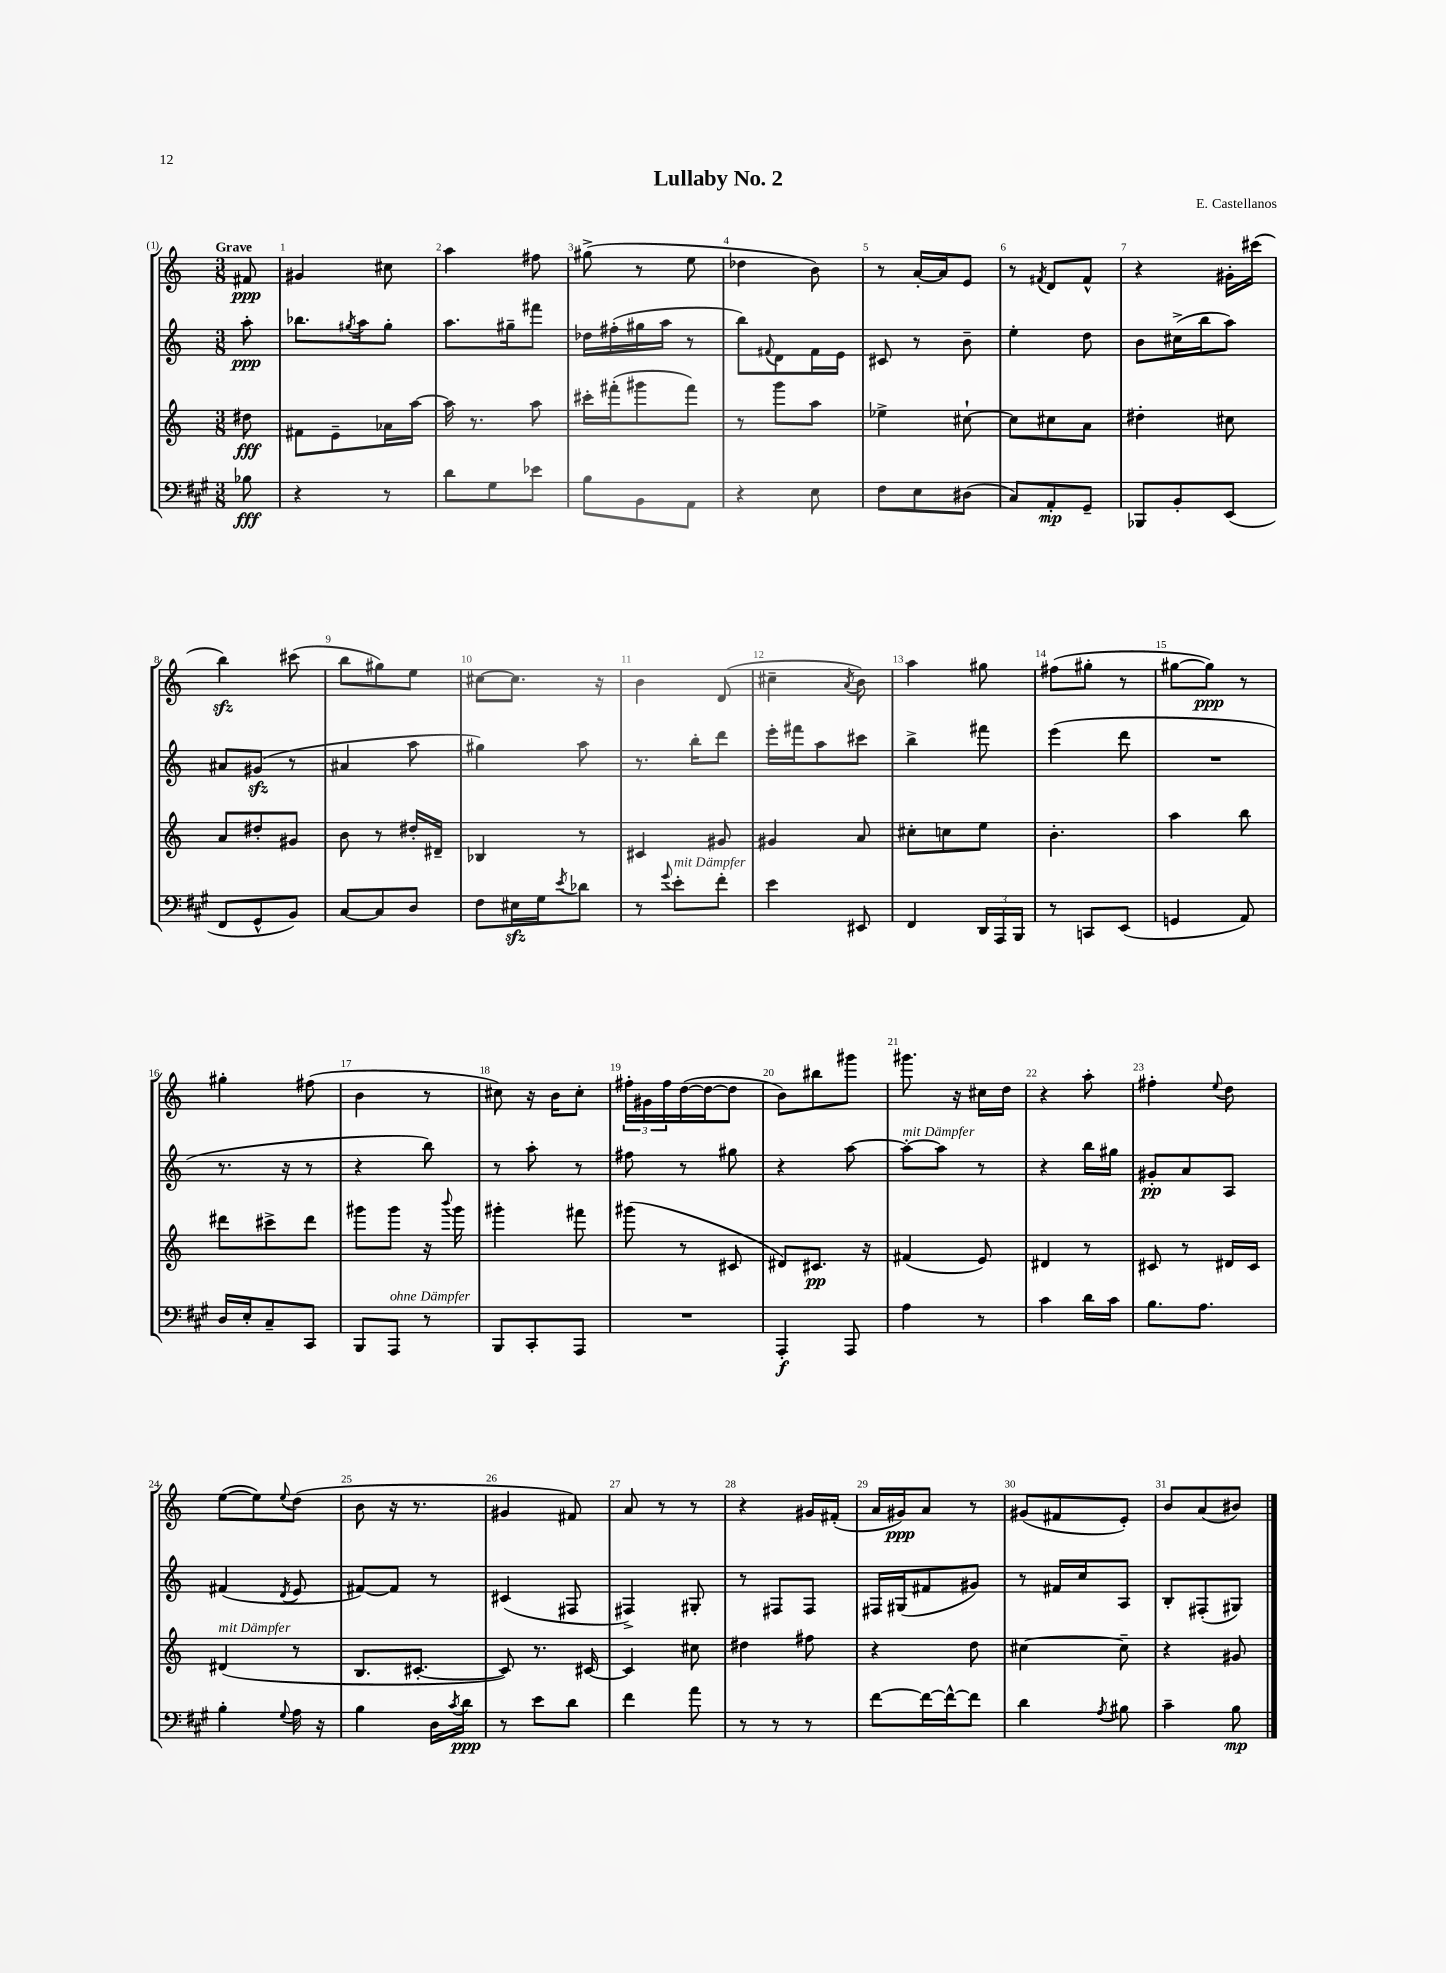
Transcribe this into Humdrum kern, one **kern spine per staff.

**kern	**kern	**kern	**kern
*staff4	*staff3	*staff2	*staff1
*clefF4	*clefG2	*clefG2	*clefG2
*k[f#c#g#]	*k[]	*k[]	*k[]
*M3/8	*M3/8	*M3/8	*M3/8
8B-	8dd#	8aa'	8f#
=	=	=	=
4r	8f#	8.bb-	4g#
.	8e~	.	.
.	.	8qgg#	.
.	.	16aa	.
8r	16a-	8gg#'	8cc#
.	[16aa	.	.
=	=	=	=
8d	16aa]	8.aa	4aa
.	8.r	.	.
8G#	.	.	.
.	.	16gg#~	.
8e-	8aa	8fff#	8ff#
=	=	=	=
8B	16ccc#'	16dd-	(8gg#^
.	(16fff#'	(16ff#'	.
8BB	8ggg#	16gg#	8r
.	.	16aa	.
8AA	8fff#)	8r	8ee
=	=	=	=
4r	8r	8bb)	4dd-
.	.	8qqf#	.
.	8ggg	8d	.
8E	8aa	16f#	8b)
.	.	16e	.
=	=	=	=
8F#	4ee-^	8c#	8r
8E	.	8r	[16a'
.	.	.	16a]
(8D#	[8cc#`	8b~	8e
=	=	=	=
8C#)	8cc#]	4ee'	8r
.	.	.	8qf#
8AA'	8cc#	.	8d
8GG#~	8a	8dd	8f#^^
=	=	=	=
8BBB-	4dd#'	8b	4r
8BB'	.	(16cc#^	.
.	.	16bb	.
(8EE	8cc#	8aa)	16g#'
.	.	.	(16ccc#
=	=	=	=
8FF#	8a	8a#	4bb)
8GG#^^	8dd#'	(8g#	.
8BB)	8g#	8r	(8ccc#
=	=	=	=
[8C#	8b	4a#	8bb
8C#]	8r	.	8gg#)
8D	16dd#'	8aa	8ee
.	16d#~	.	.
=	=	=	=
8F#	4B-	4gg#)	[8cc#
16E#	.	.	8.cc#]
16G#	.	.	.
8qe	.	.	.
8d-	8r	8aa	.
.	.	.	16r
=	=	=	=
8r	4c#	8.r	4b
8qqg#	.	.	.
8e'	.	.	.
.	.	16bb'	.
8f#'	8g#	8ddd	(8d
=	=	=	=
4e	4g#	16eee'	4cc#~
.	.	16fff#	.
.	.	8aa	.
.	.	.	8qa
8EE#	8a	8ccc#	8b)
=	=	=	=
4FF#	8cc#'	4bb^	4aa
.	8cc	.	.
24DD	8ee	8fff#	8gg#
24AAA	.	.	.
24BBB	.	.	.
=	=	=	=
8r	4.b'	(4eee	(8ff#
8CC	.	.	8gg#'
(8EE	.	8ddd	8r
=	=	=	=
4GG	4aa	4.r	[8gg#
.	.	.	8gg#])
8AA)	8bb	.	8r
=	=	=	=
16D	8ddd#	8.r	4gg#'
16E'	.	.	.
8C#~	8ccc#^	.	.
.	.	16r	.
8CC#	8ddd#	8r	(8ff#
=	=	=	=
8BBB	8ggg#	4r	4b
8AAA	8ggg#	.	.
8r	16r	8bb)	8r
.	8qqbbb	.	.
.	16ggg#	.	.
=	=	=	=
8BBB	4ggg#'	8r	8cc#)
8CC#'	.	8aa'	16r
.	.	.	16b
8AAA	8fff#	8r	8cc#'
=	=	=	=
4.r	(8ggg#	8ff#	24ff#'
.	.	.	24g#
.	.	.	24ff#
.	8r	8r	([16dd
.	.	.	16dd_
.	8c#	8gg#	8dd]
=	=	=	=
4AAA'	8d#)	4r	8b)
.	8.c#	.	8bb#
8AAA	.	[8aa	8ggg#
.	16r	.	.
=	=	=	=
4A	(4f#	8aa'_	8.ggg#
.	.	8aa]	.
.	.	.	16r
8r	8e)	8r	16cc#
.	.	.	16dd
=	=	=	=
4c#	4d#	4r	4r
16d	8r	16bb	8aa'
16c#	.	16gg#	.
=	=	=	=
8.B	8c#	8g#'	4ff#'
.	8r	8a	.
8.A	.	.	.
.	.	.	8qqee
.	16d#	8A	8dd
.	16c#	.	.
=	=	=	=
4B'	(4d#	(4f#	([8ee
.	.	.	8ee])
8qqG#	.	8qd	8qqee
16A	8r	8e	(8dd
16r	.	.	.
=	=	=	=
4B	8.B	[8f#)	8b
.	.	8f#]	16r
.	[8.c#'	.	8.r
16D	.	8r	.
8qc#	.	.	.
16d	.	.	.
=	=	=	=
8r	8c#])	(4c#	4g#
8e	8.r	.	.
8d	.	8F#	8f#)
.	[16c#	.	.
=	=	=	=
4f#	4c#]	4F#^)	8a
.	.	.	8r
8a	8cc#	8G#'	8r
=	=	=	=
8r	4dd#	8r	4r
8r	.	8F#	.
8r	8ff#	8F#	16g#
.	.	.	(16f#'
=	=	=	=
[8f#	4r	16F#	16a
.	.	(16G#	16g#)
16f#_	.	8f#	8a
16f#^^_	.	.	.
8f#]	8dd	8g#)	8r
=	=	=	=
4d	[4cc#	8r	(8g#
.	.	16f#	8f#
.	.	16cc	.
8qA	.	.	.
8B#	8cc#~]	8A	8e')
=	=	=	=
4c#~	4r	8B'	8b
.	.	(8F#'	(8a
8B	8g#	8G#)	8b#)
==	==	==	==
*-	*-	*-	*-
